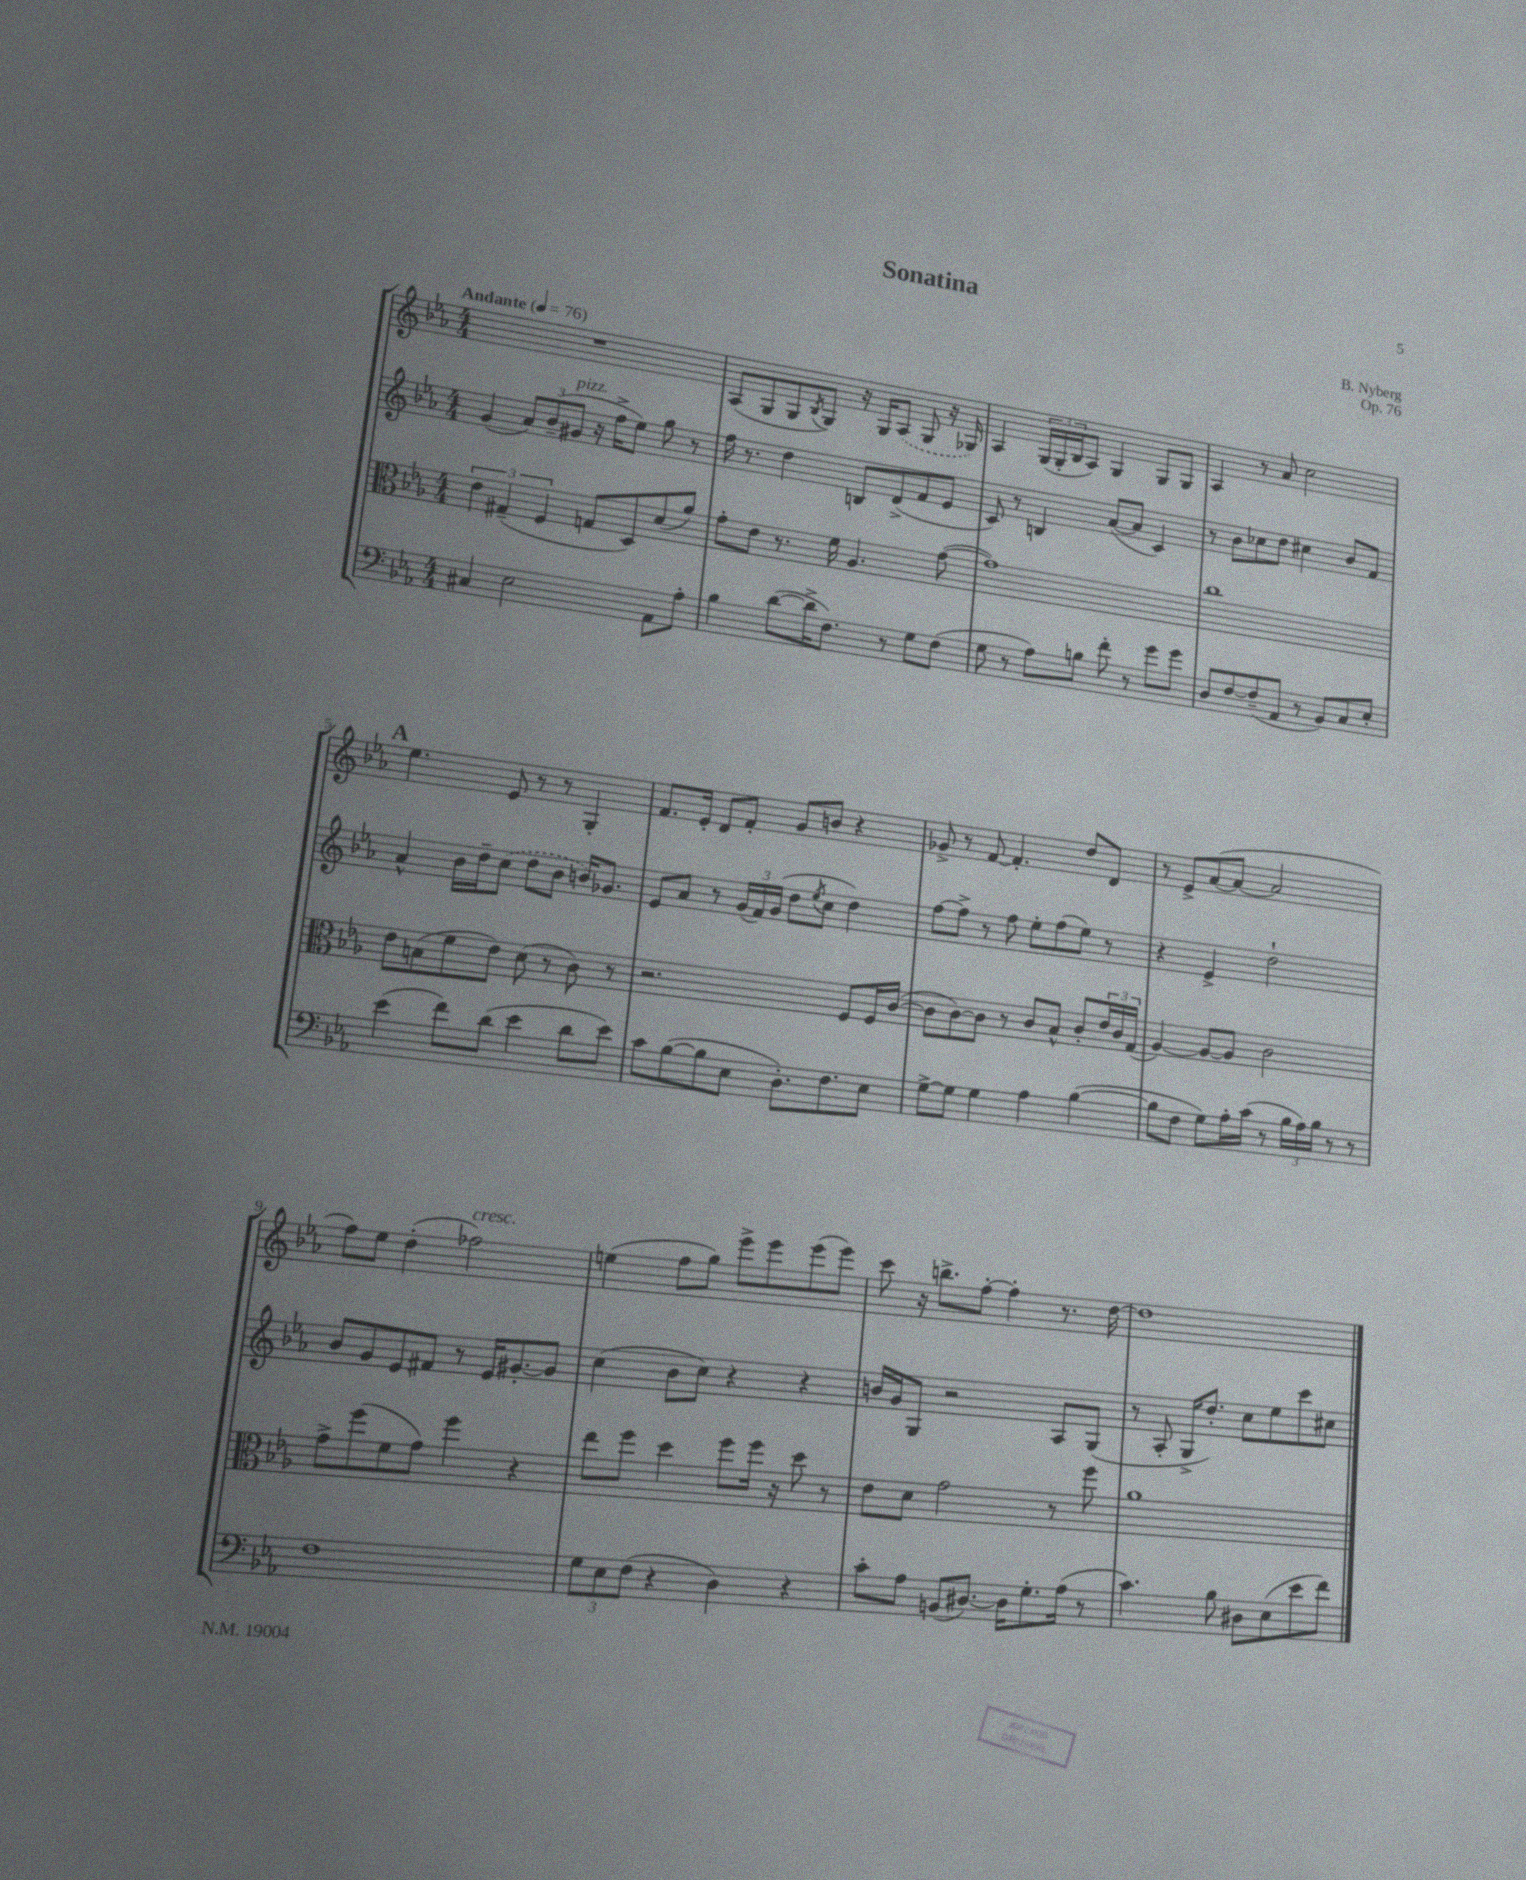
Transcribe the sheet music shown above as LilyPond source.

\header { title = "Sonatina" composer = "B. Nyberg" opus = "Op. 76" }
<<
\new StaffGroup <<
\new Staff = "s0" {
    \clef treble \key ees \major \numericTimeSignature \time 4/4 \tempo "Andante" 4 = 76
    R1 |
    aes8( g8 g8 \acciaccatura { bes8 } g8) r16 g16 \once \slurDashed aes8( g8 r16 ges16) |
    aes4 \tuplet 3/2 { g16( g16-. bes16 } aes8) g4 g8 g8 |
    aes4 r8 aes'8 c''2 |
    \mark \markup { \bold "A" } ees''4. ees'8 r8 r8 g4-. |
    f'8. ees'16-. d'8 f'8-. g'8 b'8 r4 |
    ges'8-> r8 f'8~ f'4.-. d''8 d'8 |
    r8 ees'8-> aes'8~( aes'8~ aes'2 |
    f''8) ees''8 d''4-.( fes''2^\markup { \italic "cresc." }) |
    e''4( f''8 g''8) ees'''8-> ees'''8 ees'''8( ees'''8) |
    c'''8 r16 b''8.-> f''8~-. f''4-. r8. d''16~ |
    d''1 \bar "|." |
}
\new Staff = "s1" {
    \clef treble \key ees \major \numericTimeSignature \time 4/4
    g'4( \tuplet 3/2 { aes'8) bes'8--( gis'8^\markup { \italic "pizz." } } r16 f''16-> ees''8) g''8 r8 |
    f''16 r8. d''4 b8 d'8->( f'8 ees'8 |
    c'8) r8 b4 aes'8~( aes'8 c'4) |
    r8 bes'8 ces''8 d''8 cis''4 bes'8 f'8 |
    \mark \markup { \bold "A" } aes'4-^ bes'16 d''16-- \once \slurDashed c''8( d''8 bes'8 b'16) ges'8. |
    ees'8 aes'8 r8 \tuplet 3/2 { g'16( f'16) g'16( } d''8 \acciaccatura { ees''8 } c''8 d''4) |
    f''8~ f''8-> r8 f''8 ees''8-. f''8( ees''8) r8 |
    r4 ees'4-> d''2-! |
    bes'8 g'8 ees'8 fis'8 r8 ees'16 gis'8.~-. gis'8 |
    c''4( bes'8 c''8) r4 r4 |
    b'16 g'16 g8 r2 aes8 g8( |
    r8 aes8-. g16-> d''8.-.) c''8 ees''8 c'''8 cis''8 \bar "|." |
}
\new Staff = "s2" {
    \clef alto \key ees \major \numericTimeSignature \time 4/4
    \tuplet 3/2 { ees'4 gis4--( f4 } g8 d8) d'8( aes'8) |
    g'8-. ees'8 r8. f'16 aes4. g'8~( |
    g'1) |
    c''1 |
    \mark \markup { \bold "A" } ees'8 b8( f'8 ees'8) d'8( r8 c'8) r8 |
    r2. f8 f16 c'16~( |
    c'8 c'8~) c'8 r8 c'8 bes8-^ c'8-. \tuplet 3/2 { ees'16 c'16 g16( } |
    aes4~) aes8~ aes8 c'2 |
    g'8-> f''8( f'8 g'8) f''4 r4 |
    ees''8 f''8 d''4 f''8 f''16 r16 d''8 r8 |
    ees'8 d'8 g'2 r8 f''8 |
    aes'1 \bar "|." |
}
\new Staff = "s3" {
    \clef bass \key ees \major \numericTimeSignature \time 4/4
    cis4 ees2 aes,8 aes8-. |
    bes4 d'8~( d'16-> f8.) r8 g8 f8( |
    g8 r8 aes8) b8 f'8-. r8 g'8 g'8 |
    d8 f8~ f8--( aes,8 r8 bes,8) c8 ees8-. |
    \mark \markup { \bold "A" } ees'4( f'8) d'8( ees'4 d'8 ees'8) |
    c'8 bes8~( bes8 ees8 d8.-.) f8. ees8 |
    g8~-> g8 g4 aes4 bes4~( |
    bes8 f8 g8) aes16-. c'16( r8 \tuplet 3/2 { bes16 aes16) bes16 } r8 r8 |
    f1 |
    \tuplet 3/2 { g8 ees8 f8( } r4 d4) r4 |
    c'8-. aes8 b,8( dis8.~) dis16 g8.-. aes16( r8 |
    c'4.) bes8 dis8 ees8( ees'8 f'8) \bar "|." |
}
>>
>>
